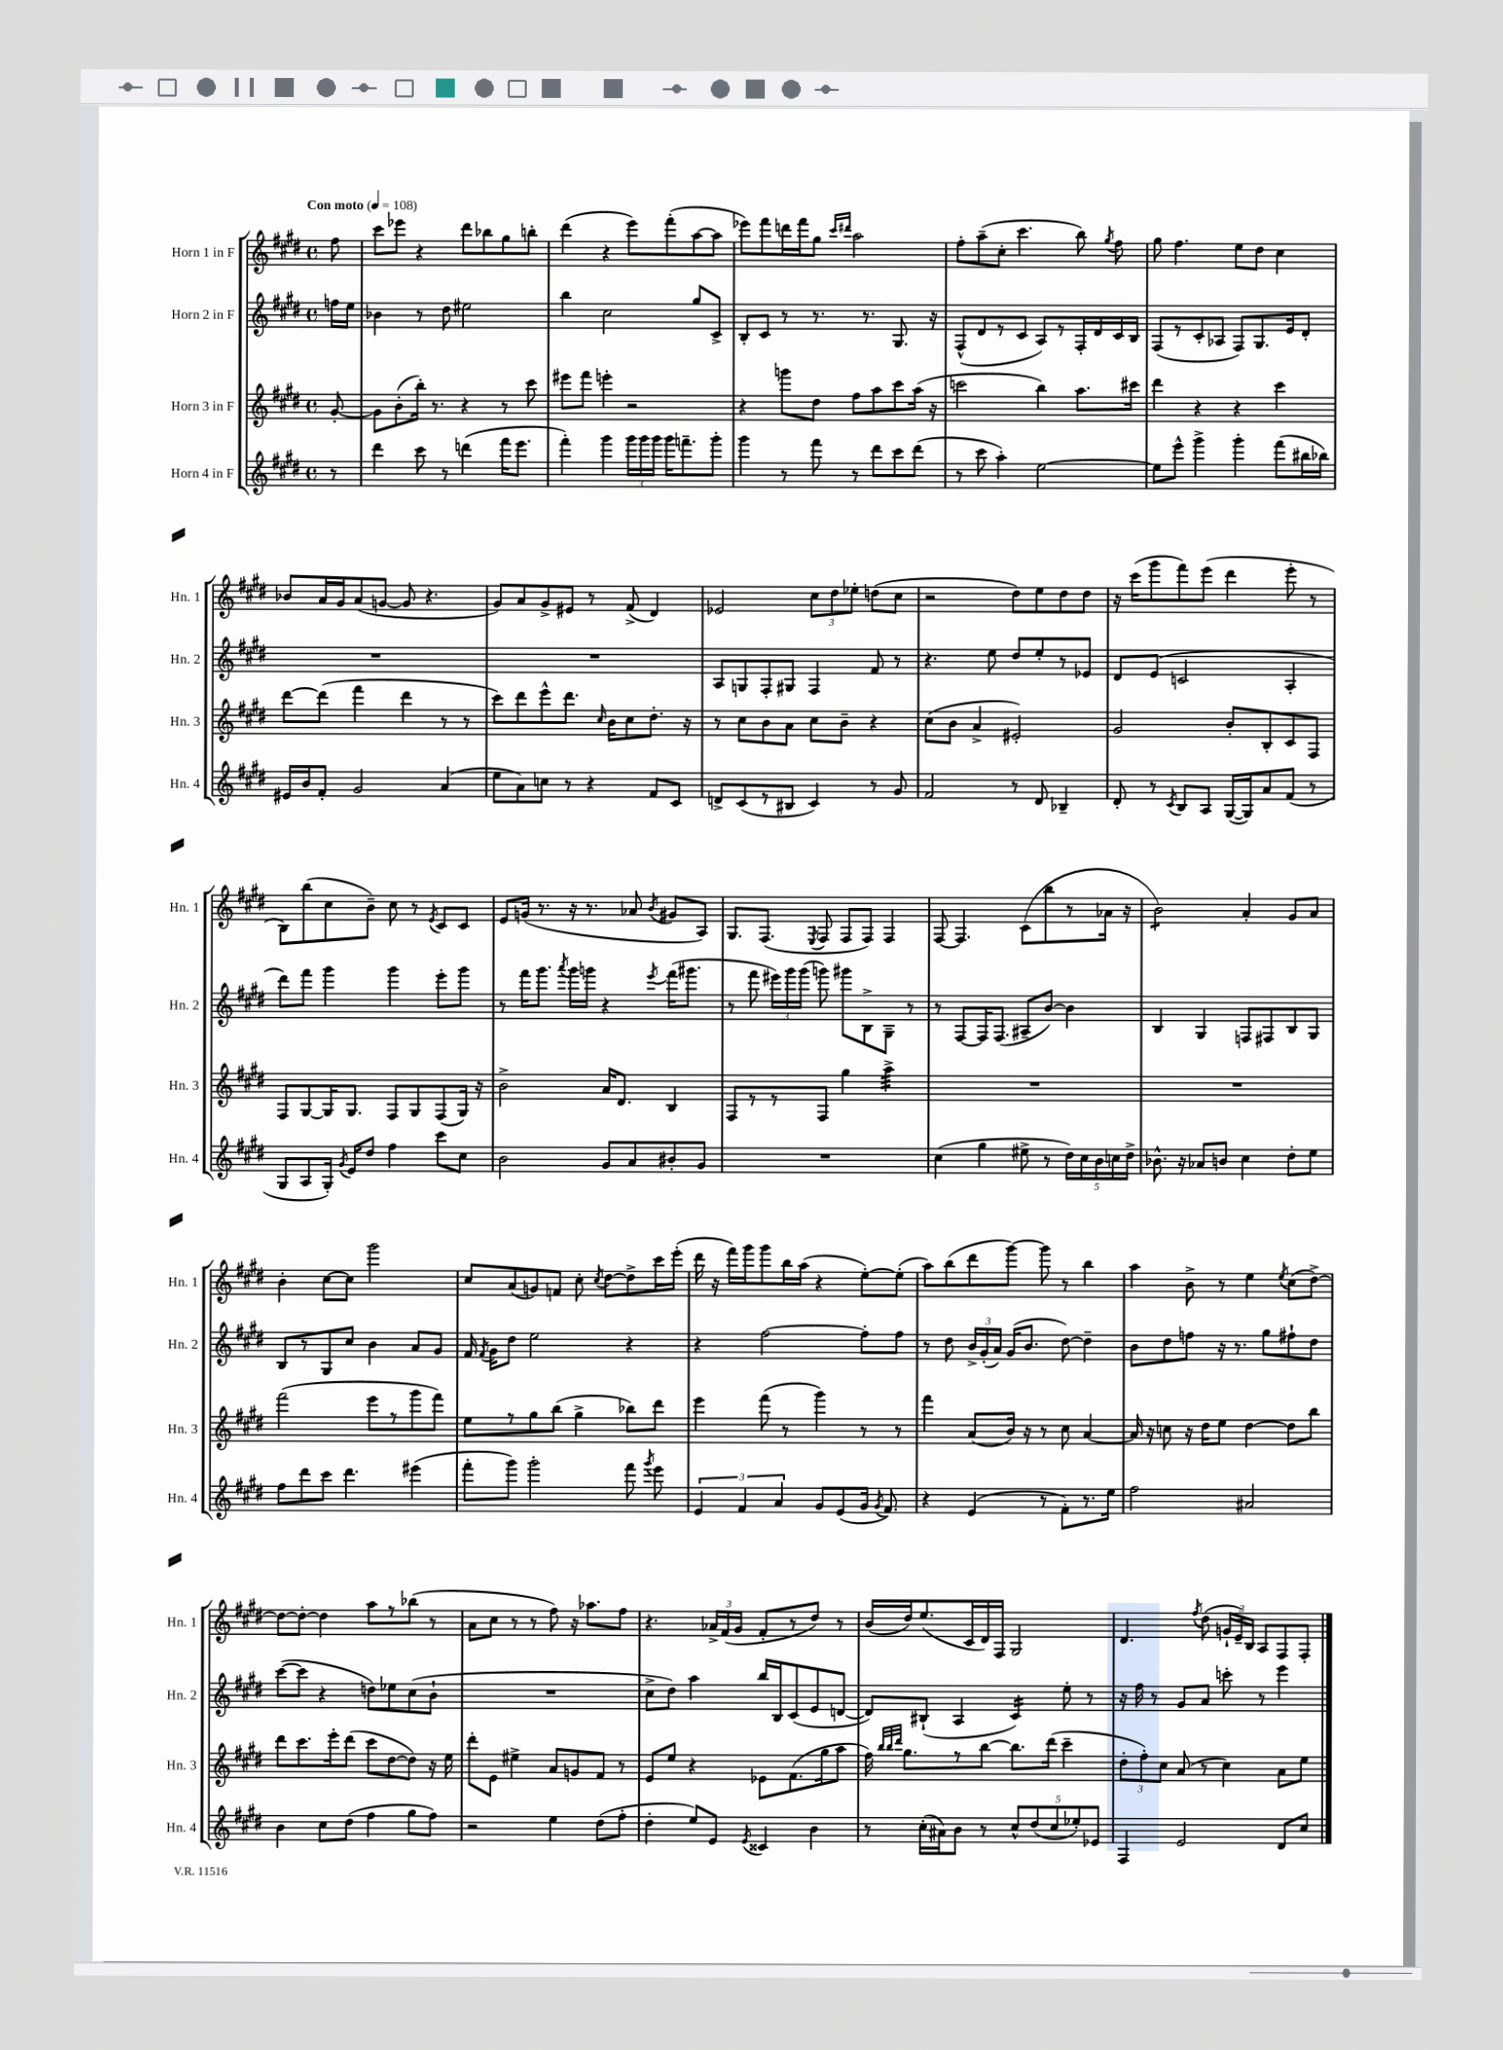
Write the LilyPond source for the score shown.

<<
\new StaffGroup <<
\new Staff = "s0" \with { instrumentName = "Horn 1 in F" shortInstrumentName = "Hn. 1" } {
    \clef treble \key e \major \defaultTimeSignature \time 4/4 \partial 8 \tempo "Con moto" 4 = 108
    \autoBeamOff fis''8 |
    cis'''8[ ees'''8] r4 dis'''8[ bes''8 gis''8 b''8]-. |
    dis'''4( r4 e'''8[) fis'''8-.( a''8~ a''8] |
    ees'''8[) fis'''8 d'''16 fis'''16 gis''8] \grace { cis'''16[ dis'''16] } a''2 |
    fis''8[-. a''8--( cis''8]-. cis'''4. b''8) \acciaccatura { gis''8 } fis''8 |
    gis''8 fis''4. e''8[ dis''8] cis''4 |
    bes'8[ a'16 gis'16 a'8( g'8]~ g'8 r4. |
    gis'8[) a'8 gis'8-> eis'8] r8 fis'8->( dis'4) |
    ees'2 \tuplet 3/2 { cis''8[ dis''8 ees''8]-. } d''8[( cis''8] |
    r2 dis''8[) e''8 dis''8 dis''8] |
    r16 cis'''16[( gis'''8 fis'''8) e'''8]( dis'''4 e'''8-. r8 |
    b8[) b''8( cis''8 b'8]--) cis''8 r8 \acciaccatura { e'8 } cis'8[ cis'8] |
    e'8[ g'16]( r8. r16 r8. aes'8 \acciaccatura { b'8 } gis'8[ a8]) |
    gis8.[ fis8.]( \acciaccatura { e8 } fis8 fis8[ fis8]) fis4 |
    fis8~ fis4. cis'8[( b''8 r8 aes'16] r16 |
    b'2:8) a'4-. gis'8[ a'8] |
    b'4-. cis''8[~ cis''8] gis'''2 |
    cis''8[ a'8( g'8) f'8] cis''8-. \acciaccatura { cis''8 } dis''8[~ dis''8-> cis'''16 e'''16]-.( |
    dis'''16 r16 fis'''16[) gis'''16 gis'''8 b''16 a''16]( r4 e''8[~-.) e''8]-.( |
    a''8[) b''8( dis'''8 gis'''8]~) gis'''8 r8 b''4 |
    a''4 b'8-> r8 e''4 \acciaccatura { e''8 } cis''8[( dis''8]~->) |
    dis''8[~ dis''8]~-. dis''4 a''8[ r8 bes''8]( r8 |
    a'8[ cis''8] r8 r8 fis''8) r16 aes''8.[ fis''8] |
    r4. \tuplet 3/2 { aes'16[-> fis'16( gis'16] } fis'8[-. r8 dis''8]) r8 |
    b'16[( dis''16) e''8.( cis'16 dis'16) fis16] gis2 |
    dis'4. \acciaccatura { fis''8 } dis''8( \tuplet 3/2 { g'16[-! e'16--) b16] } a8[ fis8 fis8]-. \bar "|." |
}
\new Staff = "s1" \with { instrumentName = "Horn 2 in F" shortInstrumentName = "Hn. 2" } {
    \clef treble \key e \major \defaultTimeSignature \time 4/4 \partial 8
    \autoBeamOff f''16[ e''16] |
    bes'4 r8 dis''8 eis''2 |
    b''4 cis''2 gis''8[ cis'8]-> |
    b8[-. cis'8] r8 r8. r8. gis8. r16 |
    fis8[-^( dis'8 r8 cis'8] a8[) r8 fis16-. dis'16 cis'16 b16] |
    fis8[( r8 cis'8-. aes8] fis8[) gis8. e'16 dis'8]-. |
    R1 |
    R1 |
    a8[ g8 fis8-. gis8] fis4 fis'8 r8 |
    r4. e''8 dis''8[ e''8-. r8 ees'8] |
    dis'8[ e'8]( c'2 a4-. |
    dis'''8[) fis'''8] gis'''4 gis'''4 e'''8[-. gis'''8] |
    r8 fis'''16[ gis'''8.] \acciaccatura { a'''8 } gis'''16[ g'''16] r4 \acciaccatura { e'''8 } fis'''16[( gis'''8.] |
    r8 fis'''8 \tuplet 3/2 { eis'''16[) gis'''16 gis'''16]( } g'''8) gis'''8[ b8-> gis8]-- r8 |
    r8 fis8[~ fis16 fis8.]( ais8[-- b'8]~) b'4 |
    b4 gis4 f8[ fis8 b8 gis8] |
    b8[ r8 gis8 cis''8] b'4 a'8[ gis'8] |
    fis'16 \acciaccatura { fis'8 } gis'16[ dis''8] e''2 r4 |
    r4 fis''2~ fis''8[-. fis''8] |
    r8 dis''8 \tuplet 3/2 { b'16[-> gis'16-.( a'16]) } gis'16[( b'8.] dis''8~) dis''4-- |
    b'8[ dis''8 f''8] r16 r8. gis''8[ fis''8-! dis''8] |
    cis'''8[~( cis'''8] r4 d''8[) ees''8 cis''8( b'8]-! |
    R1 |
    cis''8[-> dis''8]) a''4 b''16[ b16 cis'8( e'8 d'8]~ |
    d'8[) bis8]-!( a4 cis'4:16) e''8-. r8 |
    r16 fis''16 r8 gis'8[ a'8] c'''8-. r8 e'''4 \bar "|." |
}
\new Staff = "s2" \with { instrumentName = "Horn 3 in F" shortInstrumentName = "Hn. 3" } {
    \clef treble \key e \major \defaultTimeSignature \time 4/4 \partial 8
    \autoBeamOff gis'8~-. |
    gis'8[ b'8-.( b''16]-.) r8. r4 r8 cis'''8 |
    eis'''8[ fis'''8] e'''4-. r2 |
    r4 g'''8[ dis''8] fis''8[ a''8 cis'''8 a''16]( r16 |
    c'''2 b''4) a''8.[ cis'''16] |
    dis'''4 r4 r4 cis'''4 |
    dis'''8[~ dis'''8]( fis'''4 dis'''4 r8 r8 |
    cis'''8[) dis'''8 e'''8-^ dis'''8.] \grace { cis''16 } b'16[ cis''8 dis''8.]-. r16 |
    r8 cis''8[ b'8 a'8] cis''8[ b'8]-- r4 |
    cis''8[( b'8] a'4-> eis'2-.) |
    gis'2 b'8[-. b8-. cis'8 fis8] |
    fis8[ gis8~ gis16 gis8.] fis8[ gis8 fis8( gis16]) r16 |
    b'2-> a'16[ dis'8.] b4 |
    fis8[ r8 r8 fis8] gis''4 a''4:32-> |
    R1 |
    R1 |
    fis'''2( e'''8[ r8 gis'''8 fis'''8]) |
    e''8[ r8 gis''8 b''8]( gis''4-> bes''8[) dis'''8] |
    e'''4 fis'''8( r8 gis'''4) r8 r8 |
    fis'''4 a'8[( b'16]) r16 r8 cis''8 a'4~ |
    a'16 r16 c''8 r16 dis''16[ e''8] dis''4~ dis''8[ b''8] |
    dis'''8[ cis'''8. e'''16-. dis'''8]( cis'''8[ dis''8~ dis''8]) r16 e''16 |
    dis'''8[-. e'8] eis''4-> a'8[ g'8 fis'8] r8 |
    e'8[ e''8] r4 ees'8[ fis'8.( gis''16 a''8] |
    fis''16) \grace { b''32[ b''32 dis'''32] } gis''8.[ r8 b''8]~ b''8.[ dis'''16]( cis'''4-- |
    \tuplet 3/2 { dis''8[-. fis''8-.) cis''8] } a'8( r8 cis''4) a'8[ e''8] \bar "|." |
}
\new Staff = "s3" \with { instrumentName = "Horn 4 in F" shortInstrumentName = "Hn. 4" } {
    \clef treble \key e \major \defaultTimeSignature \time 4/4 \partial 8
    \autoBeamOff r8 |
    dis'''4 cis'''8 r8 d'''4( fis'''16[ e'''8.] |
    fis'''4-.) gis'''4 \tuplet 3/2 { gis'''16[ gis'''16 gis'''16] } gis'''16[ f'''8.-- gis'''8]-. |
    gis'''4 r8 fis'''8 r8 dis'''8[ cis'''8 dis'''8]( |
    r8 cis'''8 a''4-.) e''2~ |
    e''8[ e'''8]-^ gis'''4-> gis'''4-. fis'''8[( bis''16 bes''16]) |
    eis'16[ b'16 fis'8]-. gis'2 a'4( |
    e''8[ a'8) c''8] r8 r4 fis'8[ cis'8] |
    d'8[-> cis'8( r8 bis8] cis'4) r8 gis'8 |
    fis'2 r8 dis'8 bes4-- |
    dis'8-. r8 \acciaccatura { cis'8 } b8[ a8] gis16[~( gis16) a'8 fis'8]( r8 |
    gis8[ a8 gis16]-.) \acciaccatura { gis'8 } e'16[ dis''8] fis''4 cis'''8[ cis''8] |
    b'2 gis'8[ a'8 bis'8-. gis'8] |
    R1 |
    cis''4( gis''4 eis''8-> r8 \tuplet 5/4 { dis''16[) cis''16 b'16 c''16 dis''16]-> } |
    bes'8.-^ r16 aes'8[ b'8] cis''4 dis''8[-. e''8] |
    fis''8[ dis'''8 cis'''8] dis'''4. eis'''4( |
    fis'''8[-. gis'''8]) gis'''2-. fis'''8 \acciaccatura { gis'''8 } e'''8 |
    \tuplet 3/2 { e'4 fis'4 a'4 } gis'8[ e'8( gis'16] \acciaccatura { gis'8 } fis'8.) |
    r4 e'4( r8 fis'8[-.) r8. e''16] |
    fis''2 ais'2 |
    b'4 cis''8[ dis''8]( fis''4 gis''8[ fis''8]) |
    r2 e''4 dis''8[( fis''8]-. |
    dis''4-. e''8[) e'8] \acciaccatura { e'8 } cisis'4 b'4 |
    r8 cis''16[-.( ais'16) b'8] r8 \tuplet 5/4 { cis''8[-^ dis''8( cis''8 ees''8-.) ees'8] } |
    fis4 e'2 dis'8[ cis''8] \bar "|." |
}
>>
>>
\layout { \context { \Score \remove "Bar_number_engraver" } }
